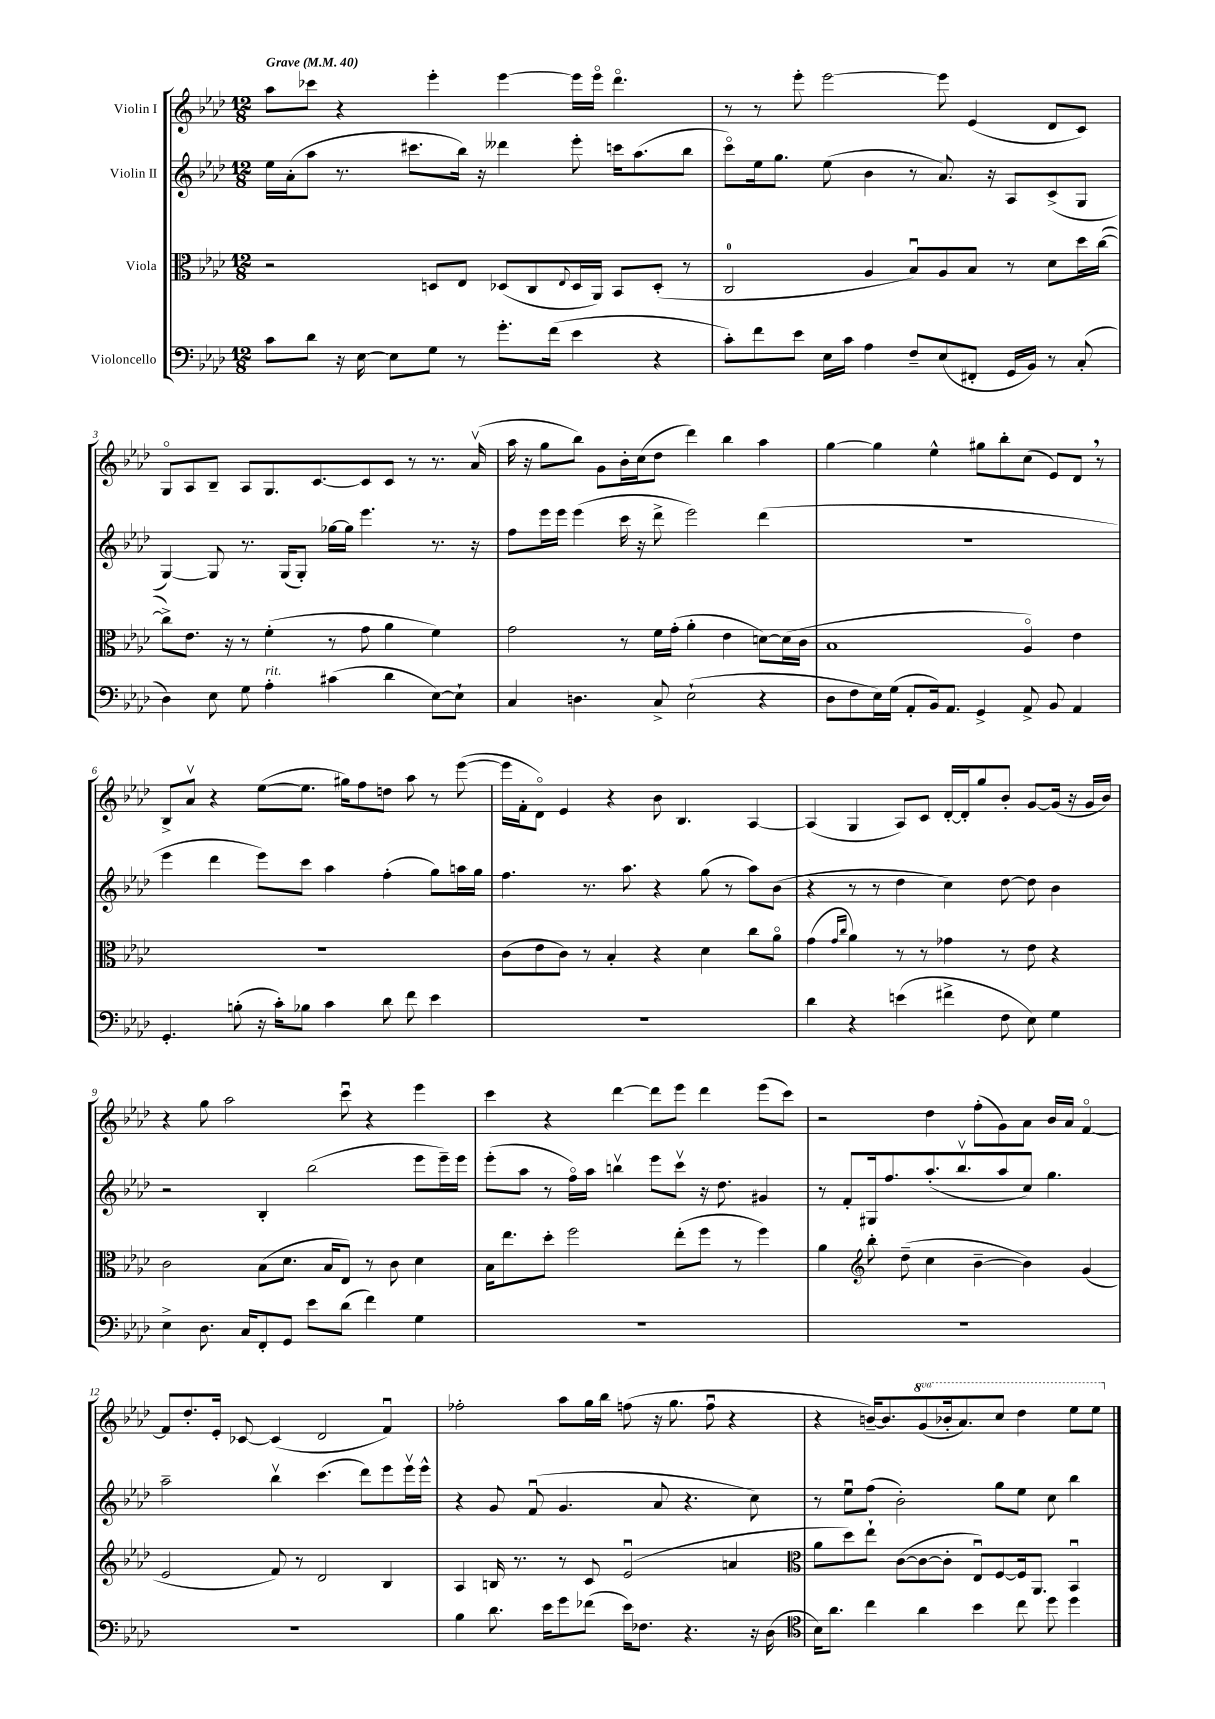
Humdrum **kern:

**kern	**kern	**kern	**kern
*part4	*part3	*part2	*part1
*staff4	*staff3	*staff2	*staff1
*I"Violoncello	*I"Viola	*I"Violin II	*I"Violin I
*clefF4	*clefC3	*clefG2	*clefG2
*k[b-e-a-d-]	*k[b-e-a-d-]	*k[b-e-a-d-]	*k[b-e-a-d-]
*M12/8	*M12/8	*M12/8	*M12/8
*MM40	*MM40	*MM40	*MM40
=1	=1	=1	=1
!	!	!	!LO:TX:a:B:t=Grave
8c\L	2r	16ee-\LL	8aa-\L
.	.	(16a-'\J	.
8d-\J	.	8aa-\J	8ccc-X\J
16r	.	8.r	4r
[16E-\	.	.	.
8E-\L]	.	.	.
.	.	8.ccc#X\L	.
8G\J	8Dn/L	.	4eee-'\
8r	8E-/J	16bb-\Jk)	.
.	.	16r	.
8.g'\L	(8D-X/L	4ddd--X\	[4eee-\
.	8C/	.	.
(16f\Jk	.	.	.
.	8qqE-/	.	.
4e-\	16D-/L	8eee-'\	16eee-\LL]
.	16AA-/JJ)	.	16eee-\JJ
.	8BB-/L	16cccn\KL	4.ddd-\
.	.	(8.aa-\	.
4r	(8D-'/J	.	.
.	8r	8bb-\J	.
=2	=2	=2	=2
8c'\L)	2C/	8ccc\L)	8r
8f\	.	16ee-\k	8r
.	.	8.gg\J	.
8e-\J	.	.	8eee-'\
16E-\LL	.	(8ee-\	[2eee-\
16c\JJ	.	.	.
4A-\	4A-/	4b-\	.
8F~/L	8B-u/L)	8r	.
(8E-/	8A-/	8.a-/)	8eee-\]
8FF#X'/J	8B-/J	.	(4e-/
.	.	16r	.
16GG/LL	8r	8A-/L	.
16BB-/JJ)	.	.	.
8r	8d-\L	(8c^/	8d-/L
(8C'/	16dd-\L	8G/J	8c/J)
.	([16cc\JJ	.	.
!!LO:LB:g=z
=3	=3	=3	=3
4D-\)	8cc^\L])	[4G/)	8G/L
.	8.e-\J	.	8A-/
8E-\	.	8G/]	8B-~/J
.	16r	.	.
8G\	8r	8.r	8A-/L
!LO:TX:a:i:t=rit.	!	!	!
4A-'\	(4f'\	.	8.G/
.	.	(16G/KL	.
.	.	8G'/J)	.
.	.	.	[8.c/
(4c#X\	8r	[16gg-X\LL	.
.	.	16gg-\JJ]	.
.	8g\	4.eee-\	8c/]
4d-\	4a-\	.	8c/J
.	.	.	8r
[8E-\L)	4f\)	8.r	8.r
8E-`\J]	.	.	.
.	.	16r	(16a-v/
=4	=4	=4	=4
4C/	2g\	8ff\L	16aa-\
.	.	.	16r
.	.	16eee-\L	8gg\L
.	.	16eee-\JJ	.
4.Dn\	.	(4eee-\	8bb-\J)
.	.	.	8g\L
.	8r	16ccc\	16b-'\L
.	.	16r	(16cc\J
8C^/	16f\LL	8ddd-^\	8dd-\J
.	(16g'\JJ	.	.
(2E-`\	4a-'\	2eee-\)	4ddd-\)
.	4e-\	.	4bb-\
4r	[8dn\L)	(4ddd-\	4aa-\
.	(16d\L]	.	.
.	16c\JJ	.	.
=5	=5	=5	=5
8D-\L	1B-	1.r	[4gg\
8F\	.	.	.
16E-\L)	.	.	4gg\]
(16G\JJ	.	.	.
8AA-'/L	.	.	.
16BB-/k)	.	.	4ee-^^\
8.AA-/J	.	.	.
4GG^/	.	.	8gg#X\L
.	.	.	8bb-'\
8AA-^/	4A-/)	.	(8cc\J
8BB-/	.	.	8e-/L)
4AA-/	4e-\	.	8d-,/J
.	.	.	8r
!!LO:LB:g=z
=6	=6	=6	=6
4.GG'/	1.r	4eee-\	8B-^/L
.	.	.	8a-v/J
.	.	4ddd-\	4r
(8Bn'\	.	.	.
16r	.	8eee-\L)	([8ee-\L
16c'\KL)	.	.	.
8B-X\J	.	8ccc\J	8.ee-\J]
4c\	.	4aa-\	.
.	.	.	16gg#X\KL)
.	.	.	8ff\
8d-\	.	(4ff'\	8ddn\J
8f\	.	.	8aa-\
4e-\	.	8gg\L)	8r
.	.	16aan\L	([8eee-\
.	.	16gg\JJ	.
=7	=7	=7	=7
1.r	(8c\L	4.ff\	16eee-\LL]
.	.	.	16f'\J
.	8e-\	.	8d-\J)
.	8c\J)	.	4e-/
.	8r	8.r	.
.	4B-'/	.	4r
.	.	8.aa-\	.
.	4r	4r	8b-\
.	.	.	4.B-/
.	4d-\	(8gg\	.
.	.	8r	.
.	8cc\L	8aa-\L)	[4A-/
.	8a-\J	(8b-\J	.
=8	=8	=8	=8
4d-\	(4g\	4r	(4A-/]
.	16qqg/LL	.	.
.	16qqcc/JJ	.	.
4r	4a-\)	8r	4G/
.	.	8r	.
(4en\	8r	4dd-\	8A-/L)
.	8r	.	8c/J
4f#X^\	4g-X\	4cc\)	[16d-'/LL
.	.	.	16d-'/J]
.	.	.	8gg/
8F\	8r	[8dd-\	8b-'/J
8E-\)	8e-\	8dd-\]	[8g/L
4G\	4r	4b-\	(16g/Jk]
.	.	.	16r
.	.	.	16g/LL
.	.	.	16b-/JJ)
!!LO:LB:g=z
=9	=9	=9	=9
4E-^\	2c\	2r	4r
8.D-\	.	.	8gg\
.	.	.	2aa-\
16C/KL	.	.	.
8FF'/	(8B-\L	4B-'/	.
8GG/J	8.d-\J	.	.
8e-\L	.	(2bb-\	.
.	16B-/KL	.	.
(8d-\J	8E-/J)	.	8cccu\
4f\)	8r	.	4r
.	8c\	.	.
4G\	4d-\	8eee-\L	4eee-\
.	.	16eee-~\L)	.
.	.	16eee-\JJ	.
=10	=10	=10	=10
1.r	16B-\KL	(8eee-'\L	4ccc\
.	8.ee-\	.	.
.	.	8aa-\J	.
.	8dd-'\J	8r	4r
.	2ff\	16ff\LL)	.
.	.	16aa-\JJ	.
.	.	4bbnv\	[4ddd-\
.	.	8eee-\L	8ddd-\L]
.	(8ee-'\L	8cccv\J	8eee-\J
.	8ff\J	16r	4ddd-\
.	.	8.dd-\	.
.	8r	.	.
.	4ff\)	4g#X/	(8eee-\L
.	.	.	8ccc\J)
=11	=11	=11	=11
1.r	4a-\	8r	2r
.	.	8f'/L	.
*	*clefG2	*	*
.	8bb-'\	16G#X/k	.
.	.	8.ff/	.
.	(8dd-~\	.	.
.	4cc\	(8.aa-'/	4dd-\
.	.	8.bb-v/	.
.	[4b-~\	.	(8ff'\L
.	.	8aa-/	8g\)
.	4b-\])	8cc/J)	8a-\J
.	.	4.gg\	16b-/LL
.	.	.	16a-/JJ
.	(4g/	.	[4f/
!!LO:LB:g=z
=12	=12	=12	=12
1.r	2e-/	2aa-~\	8f/L]
.	.	.	8.dd-'/
.	.	.	16e-'/Jk
.	.	.	[8c-X/
.	8f/)	4bb-v\	(4c-/]
.	8r	.	.
.	2d-/	(4.ccc\	2d-/
.	.	8ddd-\L)	.
.	4B-/	8eee-\	4fu/)
.	.	16eee-v\L	.
.	.	16eee-^^\JJ	.
=13	=13	=13	=13
4B-\	4A-/	4r	2ff-X'\
8.d-\	16Bn/	8g/	.
.	8.r	.	.
.	.	(8fu/	.
16e-\KL	.	.	.
8g\	8r	4.g/	8aa-\L
(8f-X\J	8c/	.	16gg\L
.	.	.	16bb-\JJ
16e-\KL)	(2e-u/	.	(8ffn\
8.F-X\J	.	.	.
.	.	8a-/	16r
.	.	.	8.gg\
4.r	.	4.r	.
.	.	.	8ffu\
.	4an/	.	4r
16r	.	8cc\)	.
(16D-\	.	.	.
=14	=14	=14	=14
*clefC4	*clefC3	*	*
16B-\KL)	8a-\L	8r	4r
8.a-\J	.	.	.
.	8dd-\)	8ee-u\L	.
4cc\	8ee-`\J	(8ff\J	[16bn~/KL)
.	.	.	8.b/]
.	([8c\L	2b-'\)	.
*	*	*	*8va
4a-\	8c\_	.	(8gg/
.	8c'\J]	.	16bb-X'/k
.	.	.	8.aa-/)
4b-\	8E-u/L)	.	.
.	[8F/	8gg\L	8ccc/J
8cc\	16F/k]	8ee-\J	4ddd-\
.	8.AA-/J	.	.
8dd-\	.	8cc\	.
4dd-\	4BB-u/	4bb-\	8eee-\L
.	.	.	8eee-\J
*	*	*	*X8va
==	==	==	==
*-	*-	*-	*-
